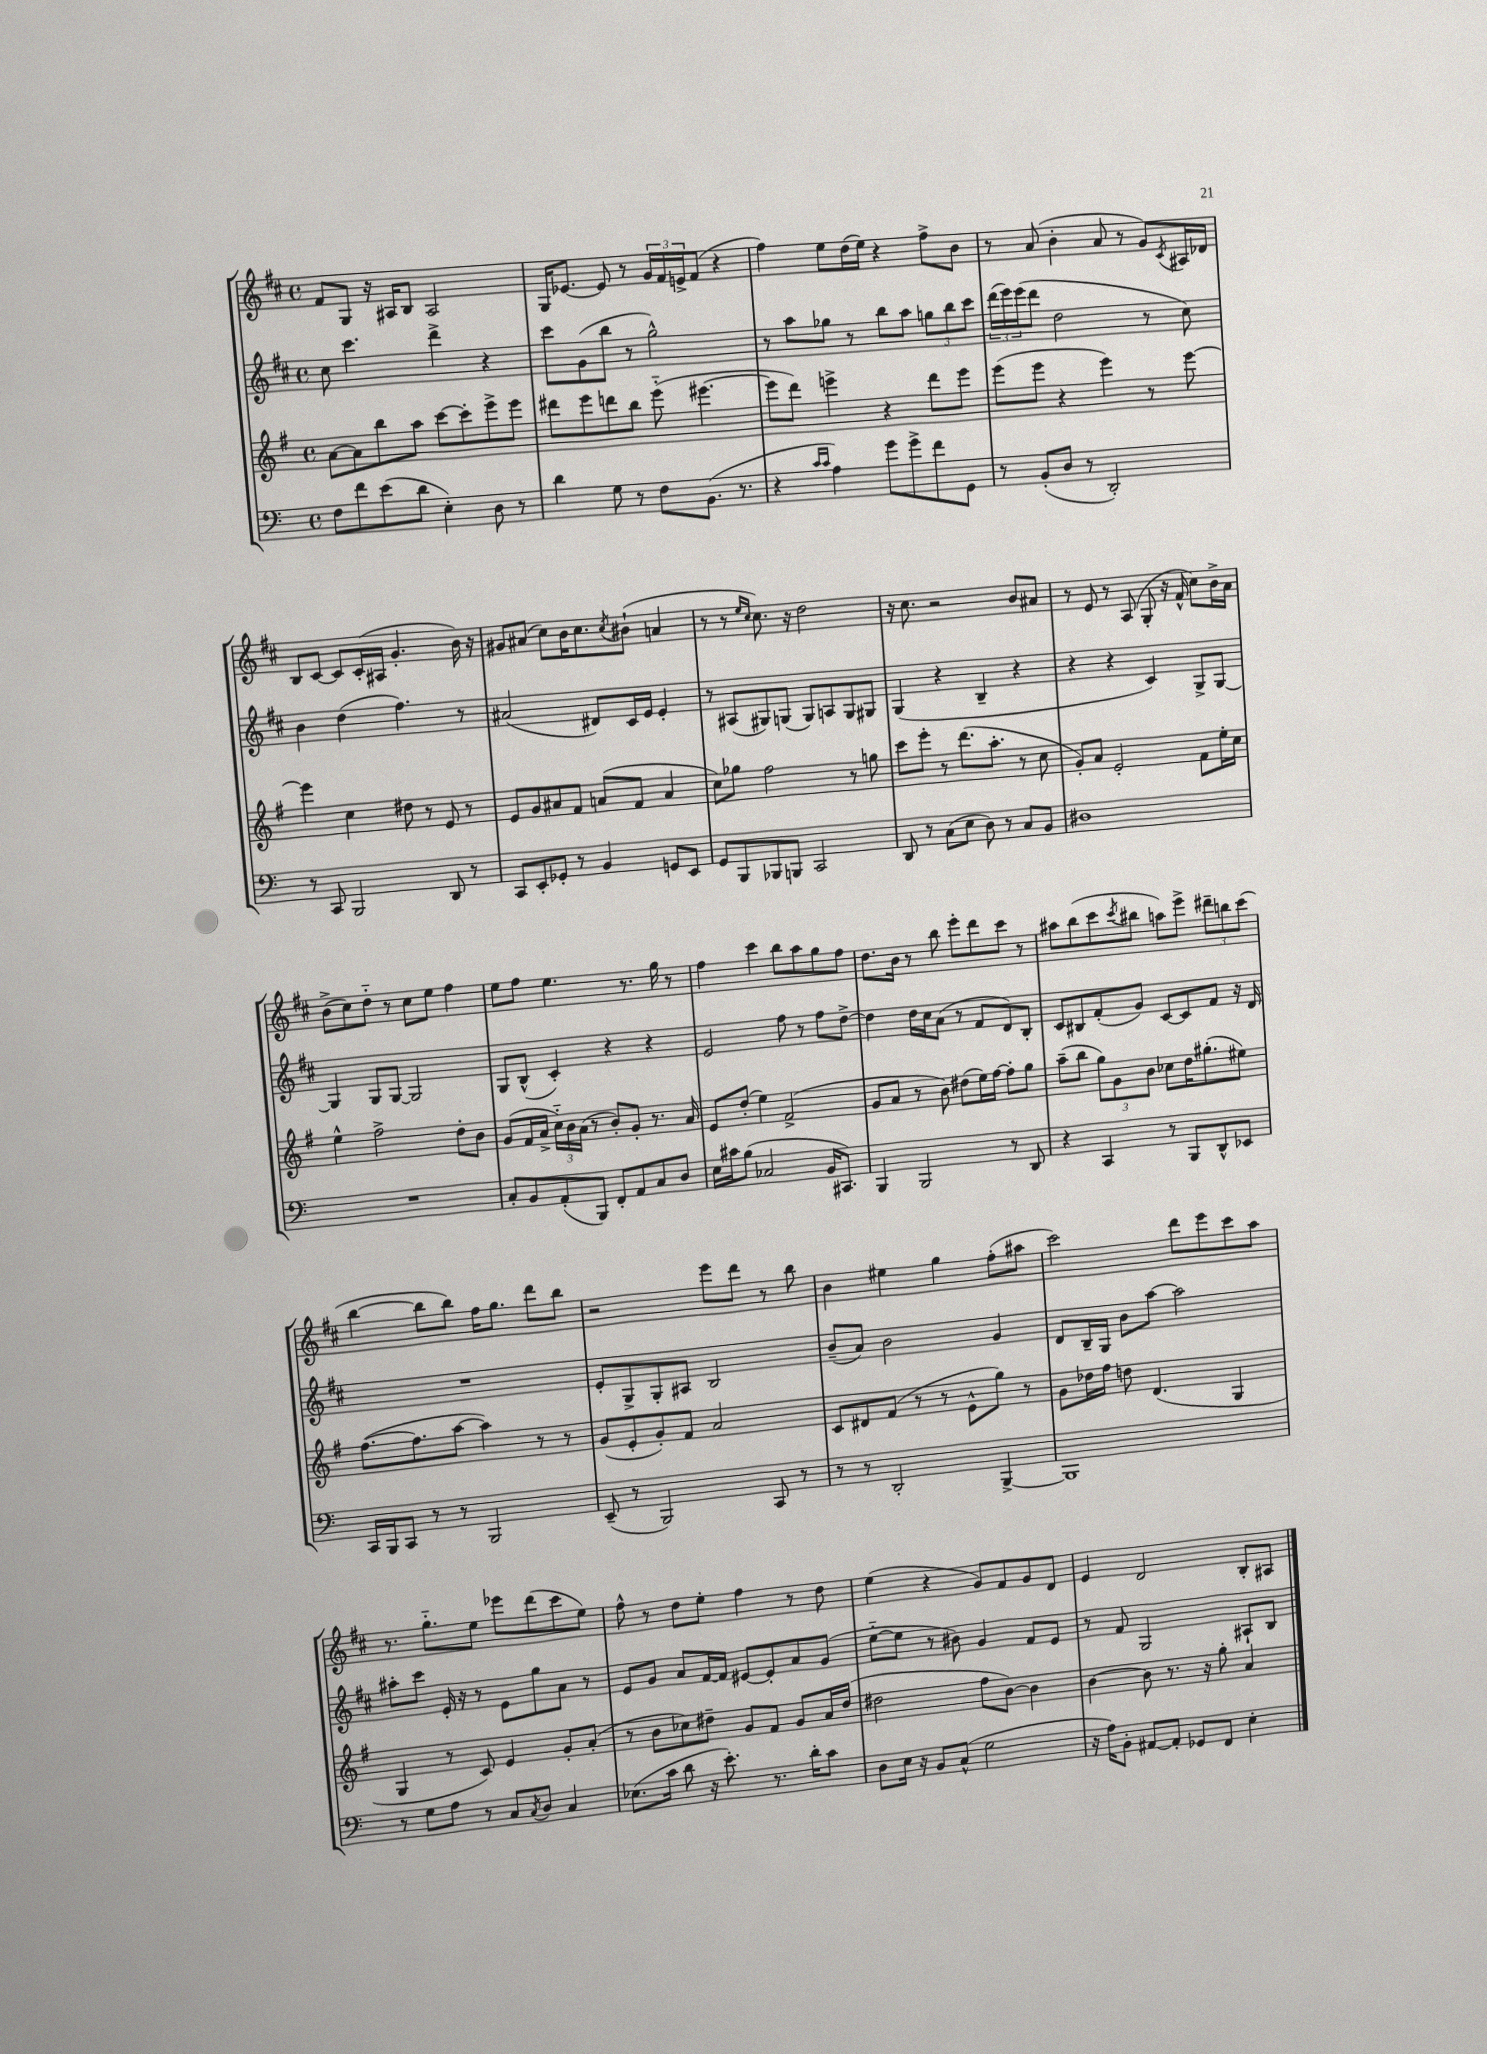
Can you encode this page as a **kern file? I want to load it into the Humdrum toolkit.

**kern	**kern	**kern	**kern
*staff4	*staff3	*staff2	*staff1
*clefF4	*clefG2	*clefG2	*clefG2
*k[]	*k[f#]	*k[f#c#]	*k[f#c#]
*M4/4	*M4/4	*M4/4	*M4/4
*met(c)	*met(c)	*met(c)	*met(c)
8F	[8a	8cc#	8f#
8f	8a]	4.ccc#	8G
(8e	8bb	.	16r
.	.	.	16A#
8d	8aa	.	8B
4E')	[8ccc	4ddd^	2A#
.	8ccc']	.	.
8D	8eee^	4r	.
8r	8eee	.	.
=	=	=	=
4d	8ddd#	8ccc#	16G
.	.	.	[8.e-
.	8eee	(8g	.
8G	8ddd	8bb	8e-]
8r	8bb	8r	8r
8F	(8eee'~	2gg^^)	24g
.	.	.	24f#
.	.	.	24e^
(8.BB	[4.eee#	.	(8f#
.	.	.	4r
8.r	.	.	.
=	=	=	=
4r	8eee#]	8r	4ff#)
.	8ddd)	8aa	.
16qqc	.	.	.
16qqc	.	.	.
4A)	4eee^	8gg-	8ee
.	.	8r	(16dd
.	.	.	16ee)
8g	4r	8bb	4r
8g^	.	8aa	.
8f	8ddd	12gg	8ff#^
.	.	12bb	.
8GG	8eee	.	8b
.	.	12ccc#	.
=	=	=	=
8r	(8eee	(24ddd	8r
.	.	24eee)	.
.	.	(24eee	.
(8BB'	8eee	8ddd	(8a
8D	4r	2dd	4b'
8r	.	.	.
2DD')	4eee)	.	8a
.	.	.	8r
.	8r	8r	8g)
.	.	.	8qc#
.	[8eee	8cc#)	16A#
.	.	.	16d-
=	=	=	=
8r	4eee]	4b	8B
8CC	.	.	[8c#
2BBB	4cc	(4dd	8c#]
.	.	.	(16c#'
.	.	.	16A#
.	8dd#	4.ff#)	4.g'
.	8r	.	.
8DD	8e	.	.
8r	8r	8r	16b)
.	.	.	16r
=	=	=	=
8CC	8e	(2a#	8g#
8EE'	8g	.	(8a#
8GG-'	8a#	.	8cc#)
8r	8f#	.	16b
.	.	.	8.cc#
4BB	(8a	8d#)	.
.	.	.	8qcc#
.	8f#	16c#	(8b#`
.	.	16e	.
8GG	4a	4e'	4a
8EE	.	.	.
=	=	=	=
8GG	8cc)	8r	8r
8BBB	8gg-	(8A#	8r
.	.	.	16qqee
.	.	.	16qqcc#
8BBB-	2ff#	8G#)	8.cc#)
8BBB	.	(8G	.
.	.	.	16r
2CC	.	8G)	2dd
.	.	8A	.
.	8r	8G	.
.	8gg	8G#	.
=	=	=	=
8DD	8ccc	(4G	16r
.	.	.	8.cc#
8r	8eee'	.	.
(8C	8r	4r	2r
8E	(8.ddd	.	.
8D)	.	4B~	.
.	8.aa'	.	.
8r	.	.	.
8C	8r	4r	8b
8BB	8cc	.	8a#
=	=	=	=
1D#	8g')	4r	8r
.	8a	.	8e
.	2e'	4r	8r
.	.	.	(8A
.	.	4c#)	8G'
.	.	.	16r
.	.	.	16f#^^
.	8f#	8G^	8cc#)
.	16ee'	[8G	16b^
.	16cc	.	16a
=	=	=	=
1r	4ee^^	4G]	(8b^
.	.	.	8cc#)
.	2ff#^	8G	8dd'~
.	.	[8G	8r
.	.	2G]	8cc#
.	.	.	8ee
.	8dd'	.	4ff#
.	8b	.	.
=	=	=	=
8C'	(8g	8G	8ee
8BB	16f#	(8B^^	8ff#
.	16a^	.	.
(8AA'	24cc'~)	4c#')	4.ee
.	24b	.	.
.	(24a	.	.
8BBB)	8r	.	.
8FF'	8b')	4r	.
8AA	8g'	.	8.r
8C	8.r	4r	.
.	.	.	16gg
8D	.	.	8r
.	16a	.	.
=	=	=	=
16E	8e	2e	4ff#
16c#	.	.	.
(8B	(8dd'	.	.
2C-	4ee)	.	4ccc#
.	(2f#^	8ff#	8bb
.	.	8r	8aa
16BB	.	8ff#	8gg
8.CC#)	.	.	.
.	.	[8dd^	8ff#
=	=	=	=
4BBB	8g	4dd]	8.dd
.	8a	.	.
.	.	.	16b
2BBB	8r	16dd	8r
.	.	16cc#	.
.	8b)	(8a	8bb
.	(8dd#	8r	8eee'
.	16ee)	8f#	8ddd
.	[16ff#	.	.
8r	8ff#']	8d)	8ccc#
8DD	8gg	8B'	8r
=	=	=	=
4r	(8aa~	8c#	8aa#
.	8bb	8B#	(8bb
4CC	12gg)	(8f#'	8ccc#
.	12g	.	.
.	.	.	8qccc#
.	.	8g)	8bb#
.	12b	.	.
8r	8cc-	[8c#	8aa)
8BBB	16dd	8c#]	8eee^
.	(8.gg#'	.	.
8DD^^	.	8f#	12ddd#~
.	.	.	12bb
8EE-	8ee#)	16r	.
.	.	.	(12ccc#
.	.	16d	.
=	=	=	=
16CC	([8.ff#	1r	[4bb
16BBB	.	.	.
8CC	.	.	.
.	8.ff#]	.	.
8r	.	.	8bb]
8r	[8aa	.	8bb)
2BBB	4aa])	.	16ff#
.	.	.	8.gg
.	8r	.	8ddd
.	8r	.	8bb
=	=	=	=
(8EE~	(8g	8e'	2r
8r	8e'	8G^	.
2BBB)	8g')	8G'	.
.	8f#	8A#	.
.	2a	2B	8eee
.	.	.	8ddd
8CC	.	.	8r
8r	.	.	8bb
=	=	=	=
8r	8c	(8b~	4b
8r	8d#	8a)	.
2DD'	(8f#	2b	4ee#
.	8r	.	.
.	8r	.	4gg
.	8e^^	.	.
[4BBB^	8gg)	4g	(8ff#'
.	8r	.	8aa#
=	=	=	=
1BBB]	8g	8d	2ccc#)
.	16dd-	16B~	.
.	16ff#	16G	.
.	8dd	8b	.
.	(4.d	[8aa	.
.	.	2aa]	8ddd
.	.	.	8eee
.	4G	.	8ccc#
.	.	.	8aa
=	=	=	=
8r	4G	8aa#'	8.r
8G	.	8ccc#	.
.	.	.	8.gg'~
8A	8r	16e'	.
.	.	16r	.
8r	8c)	8r	8ee
8C	4e	8e	8eee-
8qC	.	.	.
8D	.	8gg	(8ddd
4C	8g'	8a	8ccc#
.	(8a'	8r	8ee)
=	=	=	=
(8.E-	8r	8e	8ff#^^
.	8b	8g	8r
16c	.	.	.
8d	8cc-)	8a	8dd
16r	8dd#~	[16f#	8ee'
8.e')	.	16f#]	.
.	8g	[8e#	4ff#
8.r	8f#	8e#']	.
.	8g	8a	8r
16d'	.	.	.
8c	16a	(8g	8dd
.	(16dd#	.	.
=	=	=	=
8D	2dd#	[8ee'~	(4ee
16E	.	8ee]	.
16r	.	.	.
8BB	.	8r	4r
(8C^^	.	8b#)	.
2G	8ff#	4g	8g)
.	[8b)	.	8f#
.	4b]	8f#	8g
.	.	8e	8d
=	=	=	=
16r	[4b	8r	4e
16A)	.	.	.
8BB'	.	8f#	.
[8AA#	8b]	2G	2d
8AA#']	8.r	.	.
8GG-	.	.	.
.	16r	.	.
8FF	8gg'	.	.
4E'	4a	8A#`	8B'
.	.	8B	8A#
==	==	==	==
*-	*-	*-	*-
